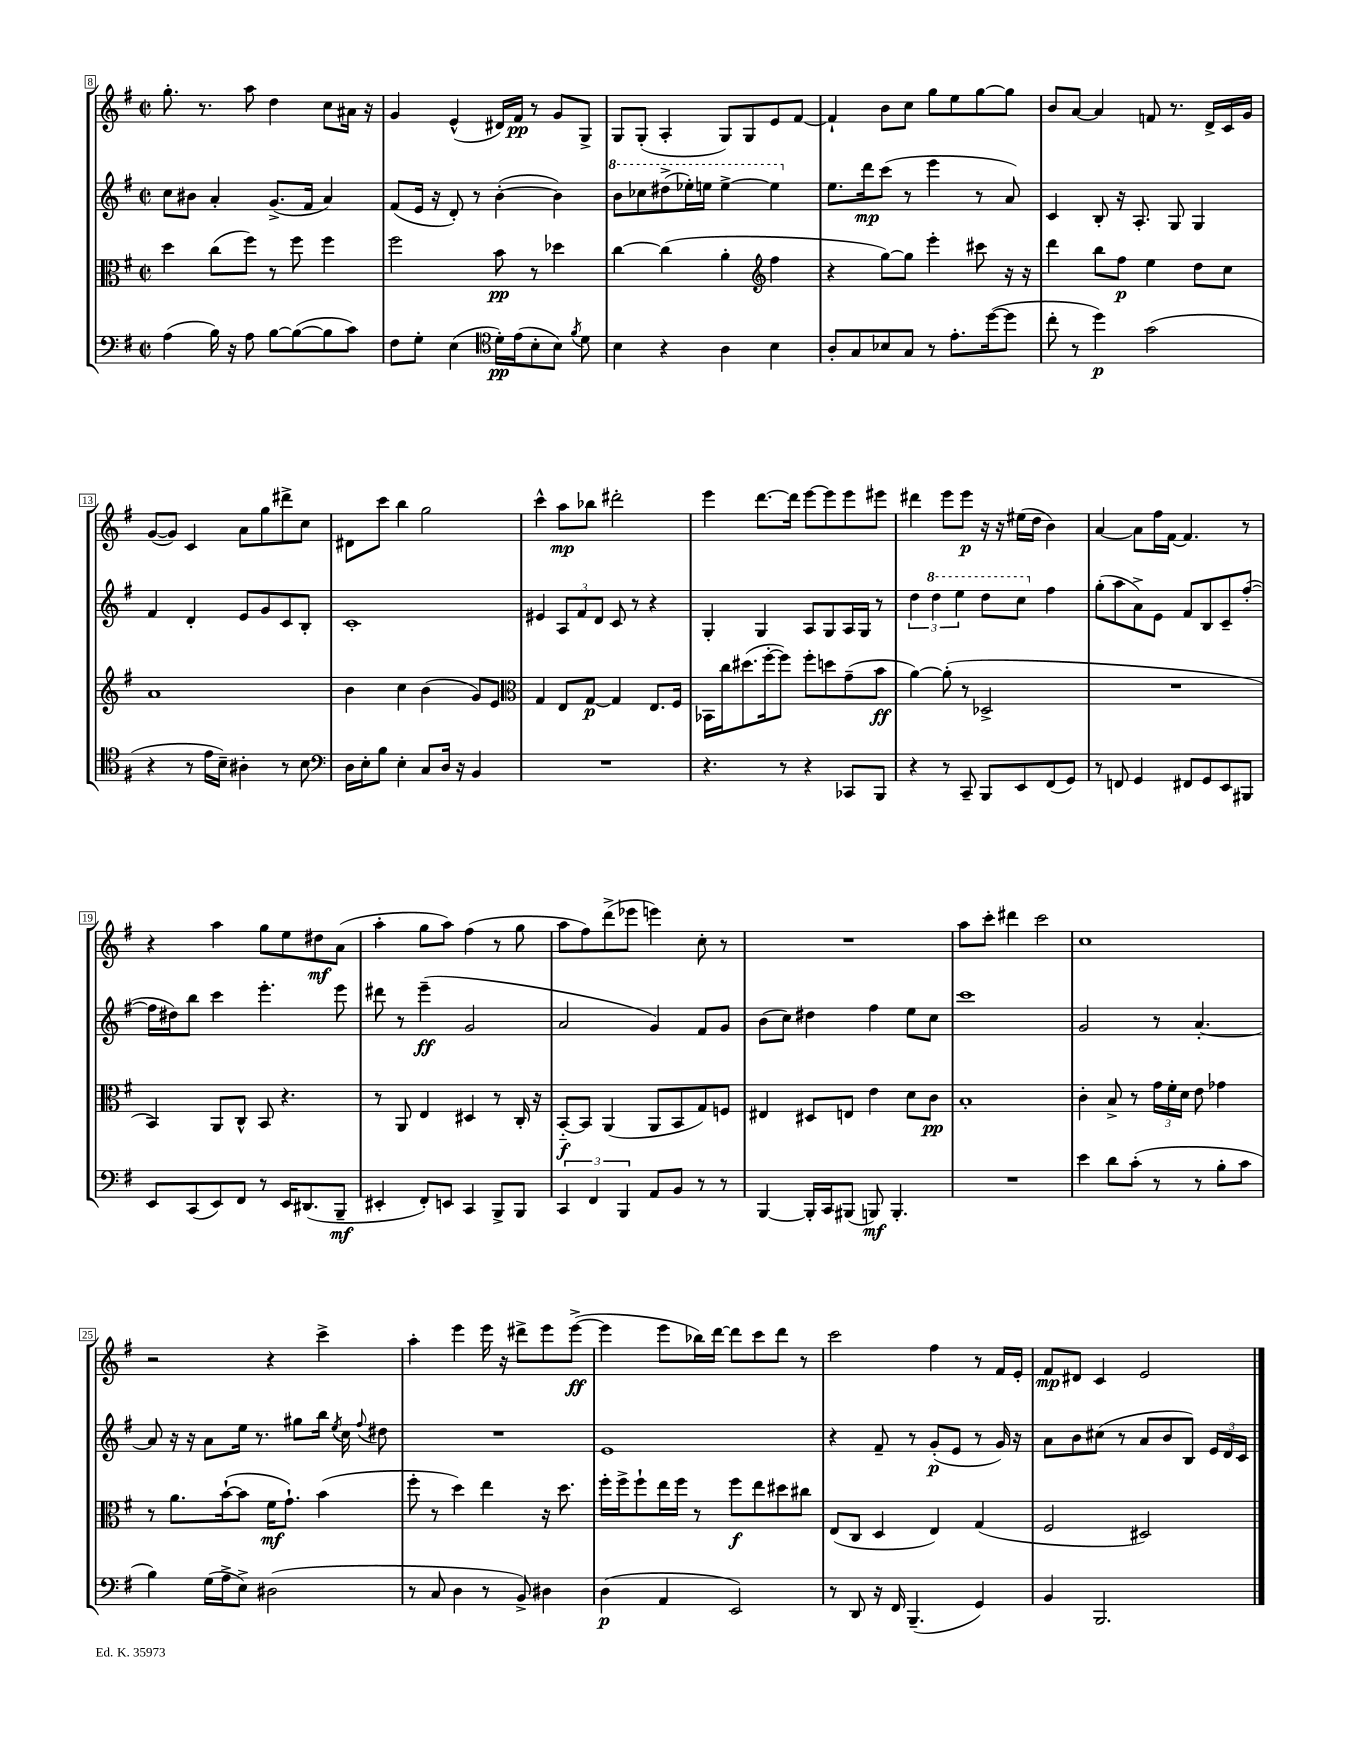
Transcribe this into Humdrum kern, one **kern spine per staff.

**kern	**dynam	**kern	**dynam	**kern	**dynam	**kern	**dynam
*part4	*part4	*part3	*part3	*part2	*part2	*part1	*part1
*staff4	*staff4	*staff3	*staff3	*staff2	*staff2	*staff1	*staff1
*clefF4	*	*clefC3	*	*clefG2	*	*clefG2	*
*k[f#]	*	*k[f#]	*	*k[f#]	*	*k[f#]	*
*M2/2	*	*M2/2	*	*M2/2	*	*M2/2	*
*met(c|)	*	*met(c|)	*	*met(c|)	*	*met(c|)	*
=8	=8	=8	=8	=8	=8	=8	=8
(4A\	.	4dd\	.	8cc\L	.	8.gg'\	.
.	.	.	.	8b#X\J	.	.	.
.	.	.	.	.	.	8.r	.
16B\)	.	(8cc\L	.	4a'/	.	.	.
16r	.	.	.	.	.	.	.
8A\	.	8ff#\J)	.	.	.	8aa\	.
[8B\L	.	8r	.	(8.g^/L	.	4dd\	.
(8B\_	.	8ff#\	.	.	.	.	.
.	.	.	.	16f#/Jk	.	.	.
8B\]	.	4ff#\	.	4a/)	.	8cc\L	.
8c\J)	.	.	.	.	.	16a#X\Jk	.
.	.	.	.	.	.	16r	.
=9	=9	=9	=9	=9	=9	=9	=9
8F#\L	.	2ff#\	.	(8f#/L	.	4g/	.
8G'\J	.	.	.	16e/Jk	.	.	.
.	.	.	.	16r	.	.	.
(4E\	.	.	.	8d'/)	.	(4e^^/	.
.	.	.	.	8r	.	.	.
*clefC4	*	*	*	*	*	*	*
16d'\LL)	pp	8b\	pp	([4b'\	.	16d#X/LL)	.
(16e\J	.	.	.	.	.	16f#/JJ	pp
8B'\	.	8r	.	.	.	8r	.
8B\J)	.	4dd-X\	.	4b\])	.	8g/L	.
8qf#/	.	.	.	.	.	.	.
8d\	.	.	.	.	.	8G^/J	.
=10	=10	=10	=10	=10	=10	=10	=10
*	*	*	*	*8va	*	*	*
4B\	.	[4cc\	.	8bb\L	.	8G/L	.
.	.	.	.	8ccc-X\	.	(8G'/J	.
4r	.	(4cc\]	.	(8ddd#X^\	.	4A'/	.
.	.	.	.	16eee-X'\L)	.	.	.
.	.	.	.	16eeen\JJ	.	.	.
4A\	.	4a'\	.	[4eee^\	.	8G/L)	.
.	.	.	.	.	.	8G/	.
*	*	*clefG2	*	*	*	*	*
4B\	.	4ff#\	.	4eee\]	.	8e/	.
.	.	.	.	.	.	[8f#/J	.
=11	=11	=11	=11	=11	=11	=11	=11
*	*	*	*	*X8va	*	*	*
8A'/L	.	4r	.	8.ee\L	.	4f#`/]	.
8G/	.	.	.	.	.	.	.
.	.	.	.	16ddd\k	mp	.	.
8B-X/	.	[8gg\L)	.	(8ccc\J	.	8b\L	.
8G/J	.	8gg\J]	.	8r	.	8cc\J	.
8r	.	4eee'\	.	4eee\	.	8gg\L	.
8.e'\L	.	.	.	.	.	8ee\	.
.	.	8ccc#X\	.	8r	.	[8gg\	.
([16dd\k	.	.	.	.	.	.	.
8dd\J]	.	16r	.	8a/)	.	8gg\J]	.
.	.	16r	.	.	.	.	.
=12	=12	=12	=12	=12	=12	=12	=12
8cc'\	.	4ddd\	.	4c/	.	8b/L	.
8r	.	.	.	.	.	[8a/J	.
4dd\)	p	8bb\L	.	8B'/	.	4a/]	.
.	.	8ff#\J	p	16r	.	.	.
.	.	.	.	8.A'/	.	.	.
(2g\	.	4ee\	.	.	.	8fn/	.
.	.	.	.	8G/	.	8.r	.
.	.	8dd\L	.	4G/	.	.	.
.	.	.	.	.	.	16d^/LL	.
.	.	8cc\J	.	.	.	16c/	.
.	.	.	.	.	.	16g/JJ	.
!!LO:LB:g=z
=13	=13	=13	=13	=13	=13	=13	=13
4r	.	1a	.	4f#/	.	([8g/L	.
.	.	.	.	.	.	8g/J])	.
8r	.	.	.	4d'/	.	4c/	.
16e\LL	.	.	.	.	.	.	.
16B~\JJ)	.	.	.	.	.	.	.
4A#X'\	.	.	.	8e/L	.	8a\L	.
.	.	.	.	8g/	.	8gg\	.
8r	.	.	.	8c/	.	8ddd#X^\	.
8B\	.	.	.	8B'/J	.	8cc\J	.
=14	=14	=14	=14	=14	=14	=14	=14
*clefF4	*	*	*	*	*	*	*
16D\LL	.	4b\	.	1c'	.	8d#X\L	.
16E'\J	.	.	.	.	.	.	.
8B\J	.	.	.	.	.	8ccc\J	.
4E'\	.	4cc\	.	.	.	4bb\	.
8C/L	.	(4b\	.	.	.	2gg\	.
16D/Jk	.	.	.	.	.	.	.
16r	.	.	.	.	.	.	.
4BB/	.	8g/L)	.	.	.	.	.
.	.	8e/J	.	.	.	.	.
=15	=15	=15	=15	=15	=15	=15	=15
*	*	*clefC3	*	*	*	*	*
1r	.	4G/	.	4e#X/	.	4ccc^^\	.
.	.	8E/L	.	12A/L	.	8aa\L	mp
.	.	.	.	12f#/	.	.	.
.	.	[8G/J	p	.	.	8bb-X\J	.
.	.	.	.	12d/J	.	.	.
.	.	4G/]	.	8c/	.	2ddd#X'\	.
.	.	.	.	8r	.	.	.
.	.	8.E/L	.	4r	.	.	.
.	.	16F#/Jk	.	.	.	.	.
=16	=16	=16	=16	=16	=16	=16	=16
4.r	.	16BB-X\LL	.	4G'/	.	4eee\	.
.	.	16cc\J	.	.	.	.	.
.	.	(8.dd#X\	.	.	.	.	.
.	.	.	.	4G/	.	[8.ddd\L	.
.	.	[16ff#'\k	.	.	.	.	.
8r	.	8ff#\J])	.	.	.	.	.
.	.	.	.	.	.	16ddd\Jk]	.
4r	.	8ff#'\L	.	8A/L	.	[8eee\L	.
.	.	8ddn\	.	8G/	.	8eee\]	.
8CC-X/L	.	(8g~\	.	16A/L	.	8eee\	.
.	.	.	.	16G/JJ	.	.	.
8BBB/J	.	8b\J	ff	8r	.	8eee#X\J	.
=17	=17	=17	=17	=17	=17	=17	=17
4r	.	[4a\)	.	6dd\	.	4ddd#X\	.
*	*	*	*	*8va	*	*	*
.	.	.	.	6ddd\	.	.	.
8r	.	(8a'\]	.	.	.	8eee\L	.
.	.	.	.	6eee\	.	.	.
8CC~/	.	8r	.	.	.	8eee\J	p
8BBB/L	.	2D-X^/	.	8ddd\L	.	16r	.
.	.	.	.	.	.	16r	.
8EE/	.	.	.	8ccc\J	.	(16ee#X\LL	.
.	.	.	.	.	.	16dd\JJ	.
*	*	*	*	*X8va	*	*	*
(8FF#/	.	.	.	4ff#\	.	4b\)	.
8GG/J)	.	.	.	.	.	.	.
=18	=18	=18	=18	=18	=18	=18	=18
8r	.	1r	.	(8gg'\L	.	[4a/	.
8FFn/	.	.	.	8aa\	.	.	.
4GG/	.	.	.	8a^\)	.	8a\L]	.
.	.	.	.	8e\J	.	16ff#\L	.
.	.	.	.	.	.	[16f#\JJ	.
8FF#X/L	.	.	.	8f#/L	.	4.f#/]	.
8GG/	.	.	.	8B/	.	.	.
8EE/	.	.	.	8c~/	.	.	.
8BBB#X/J	.	.	.	([8ff#'/J	.	8r	.
!!LO:LB:g=z
=19	=19	=19	=19	=19	=19	=19	=19
8EE/L	.	4BB/)	.	16ff#\LL]	.	4r	.
.	.	.	.	16dd#X\J)	.	.	.
(8CC/	.	.	.	8bb\J	.	.	.
8EE/)	.	8AA/L	.	4ccc\	.	4aa\	.
8FF#/J	.	8C^^/J	.	.	.	.	.
8r	.	8BB/	.	4.eee'\	.	8gg\L	.
16EE/KL	.	4.r	.	.	.	8ee\	.
(8.DD#X/	.	.	.	.	.	.	.
.	.	.	.	.	.	8dd#X\	mf
8BBB~/J	mf	.	.	8eee\	.	(8a\J	.
=20	=20	=20	=20	=20	=20	=20	=20
4EE#X'/	.	8r	.	8ddd#X\	.	4aa'\	.
.	.	8AA/	.	8r	.	.	.
8FF#'/L)	.	4E/	.	(4eee~\	ff	8gg\L	.
8EEn/J	.	.	.	.	.	8aa\J)	.
4CC/	.	4D#X/	.	2g/	.	(4ff#\	.
8BBB^/L	.	8r	.	.	.	8r	.
8BBB/J	.	16C'/	.	.	.	8gg\	.
.	.	16r	.	.	.	.	.
=21	=21	=21	=21	=21	=21	=21	=21
6CC/	.	[8BB/L	f	2a/	.	8aa\L	.
.	.	8BB/J]	.	.	.	8ff#\)	.
6FF#/	.	.	.	.	.	.	.
.	.	(4AA/	.	.	.	(8ddd^\	.
6BBB/	.	.	.	.	.	.	.
.	.	.	.	.	.	8eee-X\J	.
8AA/L	.	8AA/L	.	4g/)	.	4eeen\)	.
8BB/J	.	8BB/	.	.	.	.	.
8r	.	8G/)	.	8f#/L	.	8cc'\	.
8r	.	8Fn/J	.	8g/J	.	8r	.
=22	=22	=22	=22	=22	=22	=22	=22
[4BBB/	.	4E#X/	.	(8b\L	.	1r	.
.	.	.	.	8cc\J)	.	.	.
16BBB'/LL]	.	8D#X/L	.	4dd#X\	.	.	.
16CC/J	.	.	.	.	.	.	.
(8BBB#X/J	.	8En/J	.	.	.	.	.
8BBBn/)	mf	4e\	.	4ff#\	.	.	.
4.BBB'/	.	.	.	.	.	.	.
.	.	8d\L	.	8ee\L	.	.	.
.	.	8c\J	pp	8cc\J	.	.	.
=23	=23	=23	=23	=23	=23	=23	=23
1r	.	1B'	.	1ccc	.	8aa\L	.
.	.	.	.	.	.	8ccc'\J	.
.	.	.	.	.	.	4ddd#X\	.
.	.	.	.	.	.	2ccc\	.
=24	=24	=24	=24	=24	=24	=24	=24
4e\	.	4c'\	.	2g/	.	1cc	.
8d\L	.	8B^/	.	.	.	.	.
(8c'\J	.	8r	.	.	.	.	.
8r	.	24g\LL	.	8r	.	.	.
.	.	24f#'\	.	.	.	.	.
.	.	24d\JJ	.	.	.	.	.
8r	.	8e\	.	[4.a'/	.	.	.
8B'\L	.	4g-X\	.	.	.	.	.
8c\J	.	.	.	.	.	.	.
!!LO:LB:g=z
=25	=25	=25	=25	=25	=25	=25	=25
4B\)	.	8r	.	8a/]	.	2r	.
.	.	8.a\L	.	16r	.	.	.
.	.	.	.	16r	.	.	.
(16G\LL	.	.	.	8a\L	.	.	.
16A^\J	.	([16b`\k	.	.	.	.	.
8E^\J)	.	8b\J]	.	16ee\Jk	.	.	.
.	.	.	.	8.r	.	.	.
(2D#X\	.	16f#\KL	mf	.	.	4r	.
.	.	8.g`\J)	.	.	.	.	.
.	.	.	.	8gg#X\L	.	.	.
.	.	(4b\	.	16bb\Jk	.	4ccc^\	.
.	.	.	.	8qee/	.	.	.
.	.	.	.	16cc\	.	.	.
.	.	.	.	8qqff#/	.	.	.
.	.	.	.	8dd#X\	.	.	.
=26	=26	=26	=26	=26	=26	=26	=26
8r	.	8ff#'\	.	1r	.	4aa'\	.
8C/	.	8r	.	.	.	.	.
4D\	.	4dd\)	.	.	.	4eee\	.
8r	.	4ee\	.	.	.	16eee\	.
.	.	.	.	.	.	16r	.
8BB^/)	.	.	.	.	.	8ddd#X^\L	.
4D#X\	.	16r	.	.	.	8eee\	.
.	.	8.dd\	.	.	.	.	.
.	.	.	.	.	.	([8eee^\J	ff
=27	=27	=27	=27	=27	=27	=27	=27
(4D\	p	16ff#'\LL	.	1e	.	4eee\]	.
.	.	16ff#^\J	.	.	.	.	.
.	.	8ff#`\	.	.	.	.	.
4AA/	.	16ee\L	.	.	.	8eee\L	.
.	.	16ff#\JJ	.	.	.	.	.
.	.	8r	.	.	.	16bb-X\L)	.
.	.	.	.	.	.	[16ddd\JJ	.
2EE/)	.	8ff#\L	f	.	.	8ddd\L]	.
.	.	8ee\	.	.	.	8ccc\	.
.	.	8dd#X\	.	.	.	8ddd\J	.
.	.	8cc#X\J	.	.	.	8r	.
=28	=28	=28	=28	=28	=28	=28	=28
8r	.	(8E/L	.	4r	.	2ccc\	.
8DD/	.	8C/J	.	.	.	.	.
16r	.	4D/	.	8f#~/	.	.	.
16FF#/	.	.	.	.	.	.	.
(4.BBB~/	.	.	.	8r	.	.	.
.	.	4E/)	.	(8g'/L	p	4ff#\	.
.	.	.	.	8e/J	.	.	.
4GG/)	.	(4G/	.	8r	.	8r	.
.	.	.	.	16g/)	.	16f#/LL	.
.	.	.	.	16r	.	16e'/JJ	.
=29	=29	=29	=29	=29	=29	=29	=29
4BB/	.	2F#/	.	8a\L	.	8f#/L	mp
.	.	.	.	8b\	.	8d#X/J	.
2.BBB/	.	.	.	(8cc#X\J	.	4c/	.
.	.	.	.	8r	.	.	.
.	.	2D#X/)	.	8a/L	.	2e/	.
.	.	.	.	8b/	.	.	.
.	.	.	.	8B/J)	.	.	.
.	.	.	.	24e/LL	.	.	.
.	.	.	.	24d/	.	.	.
.	.	.	.	24c/JJ	.	.	.
==	==	==	==	==	==	==	==
*-	*-	*-	*-	*-	*-	*-	*-
